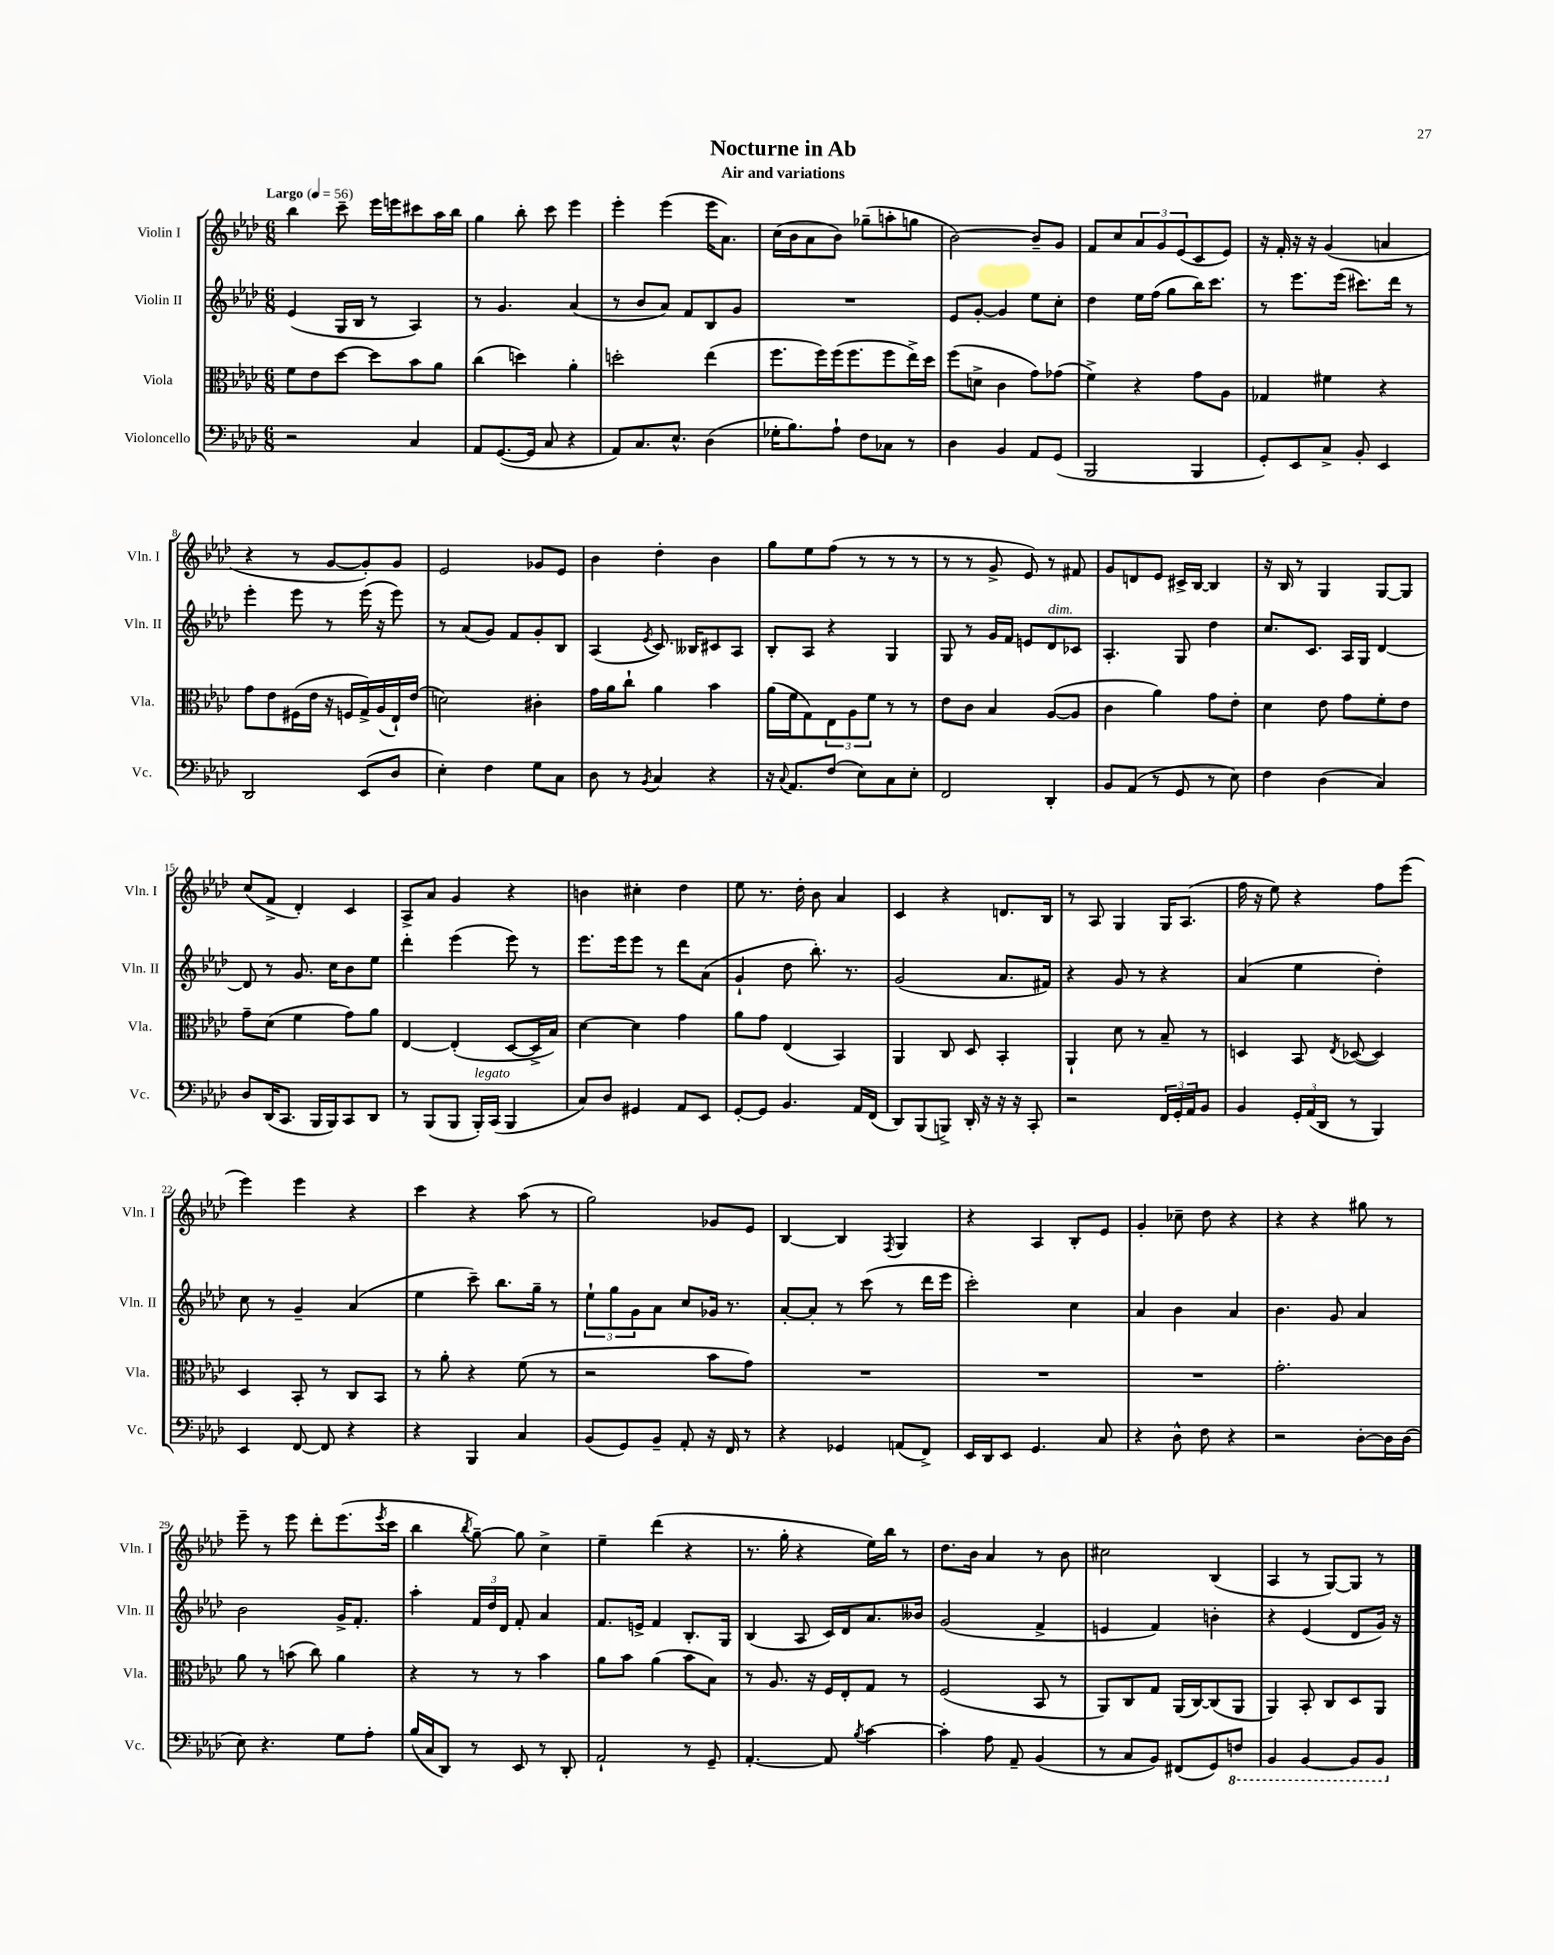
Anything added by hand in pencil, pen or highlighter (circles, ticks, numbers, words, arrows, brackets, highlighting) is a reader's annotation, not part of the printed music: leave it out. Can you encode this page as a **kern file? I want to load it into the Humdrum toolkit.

**kern	**kern	**kern	**kern
*part4	*part3	*part2	*part1
*staff4	*staff3	*staff2	*staff1
*I"Violoncello	*I"Viola	*I"Violin II	*I"Violin I
*I'Vc.	*I'Vla.	*I'Vln. II	*I'Vln. I
*clefF4	*clefC3	*clefG2	*clefG2
*k[b-e-a-d-]	*k[b-e-a-d-]	*k[b-e-a-d-]	*k[b-e-a-d-]
*M6/8	*M6/8	*M6/8	*M6/8
*MM56	*MM56	*MM56	*MM56
=1	=1	=1	=1
!	!	!	!LO:TX:a:B:t=Largo
2r	8f\L	(4e-/	4bb-\
.	8e-\	.	.
.	[8dd-\J	16G/LL	8ccc~\
.	.	16B-/JJ	.
.	8dd-\L]	8r	16eee-\LL
.	.	.	16eeen\J
4C/	8b-\	4A-/)	8ccc#X\
.	8a-\J	.	16aa-\L
.	.	.	16bb-\JJ
=2	=2	=2	=2
8AA-/L	(4cc\	8r	4gg\
([8.GG/	.	4.g/	.
.	4ddn\)	.	8bb-'\
16GG/Jk]	.	.	.
8C/	.	.	8ccc\
4r	4a-'\	(4a-/	4eee-\
=3	=3	=3	=3
8AA-/L)	2ddn'\	8r	4eee-'\
8.C/	.	8b-/L	.
.	.	8a-/J)	(4eee-\
8.E-^^/J	.	.	.
.	.	8f/L	.
(4D-\	(4ee-\	8B-/	16eee-\KL
.	.	.	8.a-\J)
.	.	8g/J	.
=4	=4	=4	=4
16G-X'\KL	8.ff\L	2.r	(16cc\LL
8.B-\)	.	.	16b-\J
.	.	.	8a-\
.	16ff\L)	.	.
8A-`\J	(16ff\J	.	8b-\J)
.	8.ff\	.	.
8F\L	.	.	(8gg-X~\L
8C-X\J	8ff\	.	8aan'\
8r	16ee-^\L)	.	8ggn\J
.	16dd-\JJ	.	.
=5	=5	=5	=5
4D-\	(8ff\L	8e-/L	[2b-\)
.	8dn^\J	[8g'/J	.
4BB-/	4c\	4g/]	.
8AA-/L	8g\L)	8ee-\L	8b-~/L]
(8GG/J	(8g-X\J	8cc'\J	8g/J
=6	=6	=6	=6
2BBB-/	4f^\)	4dd-\	8f/L
.	.	.	8cc/
.	4r	16ee-\LL	12a-/
.	.	(16ff\JJ	.
.	.	.	12g/
.	.	8gg\L	.
.	.	.	(12e-/
4BBB-/	8g\L	16bb-\K)	8c/
.	.	8.ccc\J	.
.	8A-\J	.	8e-/J)
=7	=7	=7	=7
8GG'/L)	4G-X/	8r	16r
.	.	.	16f'/
8EE-/	.	8.eee-\L	16r
.	.	.	16r
8C^/J	4f#X\	.	(4g/
.	.	(16eee-\Jk	.
8BB-'/	.	8.ccc#X\L)	.
4EE-/	4r	.	4an/
.	.	16ddd-\Jk	.
.	.	8r	.
!!LO:LB:g=z
=8	=8	=8	=8
2DD-/	8g\L	4eee-'\	4r
.	8e-\	.	.
.	(16F#X\L	8eee-\	8r
.	16e-\JJ	.	.
.	16r	8r	[8g/L
.	16Fn/LL	.	.
(8EE-/L	16G^/)	(16eee-\	8g'/])
.	(16A-/	16r	.
8D-/J	16E-`/)	8eee-\)	8g/J
.	(16e-/JJ	.	.
=9	=9	=9	=9
4E-'\)	2dn\)	8r	2e-/
.	.	(8a-/L	.
4F\	.	8g/J)	.
.	.	8f/L	.
8G\L	4c#X'\	8g'/	8g-X/L
8C\J	.	8B-/J	8e-/J
=10	=10	=10	=10
8D-\	16g\LL	(4A-/	4b-\
.	16a-\J	.	.
8r	8cc`\J	.	.
8qBB-/	.	8qe-/	.
4C/	4a-\	8.c/)	4dd-'\
.	.	16B--X/KL	.
4r	4b-\	8c#X/	4b-\
.	.	8A-/J	.
=11	=11	=11	=11
16r	(16a-\LL	8B-'/L	8gg\L
8qqC/	.	.	.
8.AA-/L	16f\J	.	.
.	8G\)	8A-/J	8ee-\
(8F/J	12E-\	4r	(8ff\J
.	12A-\	.	.
8E-\L)	.	.	8r
.	12f\J	.	.
8C\	8r	4G/	8r
8E-'\J	8r	.	8r
=12	=12	=12	=12
2FF/	8e-\L	8G/	8r
.	8c\J	8r	8r
.	4B-/	16g/LL	8g^/
.	.	16f/JJ	.
.	.	8en/L	8e-/)
!	!	!LO:TX:a:i:t=dim.	!
4DD-'/	([8A-/L	8d-/	8r
.	8A-/J]	8c-X/J	8f#X/
=13	=13	=13	=13
8BB-/L	4c\	4.A-'/	8g/L
(8AA-/J	.	.	8dn/
8r	4a-\)	.	8e-/J
8GG/	.	8G/	16c#X^/LL
.	.	.	[16B-/JJ
8r	8g\L	4dd-\	4B-/]
8E-\)	8e-'\J	.	.
=14	=14	=14	=14
4F\	4d-\	8.cc/L	16r
.	.	.	16B-/
.	.	.	8r
.	.	8.c/J	.
(4D-\	8e-\	.	4G/
.	8g\L	16A-/LL	.
.	.	16G/JJ	.
4C/)	8f'\	[4d-/	[8G/L
.	8e-\J	.	8G/J]
!!LO:LB:g=z
=15	=15	=15	=15
8D-/L	8g~\L	8d-/]	(8cc/L
(16DD-/K	(8d-\J	8r	8f^/J
8.CC/J	.	.	.
.	4f\	8.g/	4d-'/)
16BBB-/LL	.	.	.
16BBB-/J)	.	16cc\KL	.
8CC/	8g\L)	8b-\	4c/
8DD-/J	8a-\J	8ee-\J	.
=16	=16	=16	=16
8r	[4E-/	4ddd-'\	8A-^/L
(8BBB-/L	.	.	8a-/J
8BBB-/J	(4E-'/]	(4eee-\	4g/
!LO:TX:a:i:t=legato	!	!	!
16BBB-'/LL)	.	.	.
(16CC/JJ	.	.	.
4BBB-/	[8D-/L	8eee-\)	4r
.	16D-^/L]	8r	.
.	16B-/JJ)	.	.
=17	=17	=17	=17
8C/L)	[4d-\	8.eee-\L	4bn\
8D-/J	.	.	.
.	.	16eee-\k	.
4GG#X/	4d-\]	8eee-\J	4cc#X'\
.	.	8r	.
8AA-/L	4g\	8ddd-\L	4dd-\
8EE-/J	.	(8a-\J	.
=18	=18	=18	=18
[8GG'/L	8a-\L	4g`/	8ee-\
8GG/J]	8g\J	.	8.r
4.BB-/	(4E-/	8dd-\	.
.	.	.	16dd-'\
.	.	8.bb-'\)	8b-\
.	4BB-/)	.	4a-/
.	.	8.r	.
16AA-/LL	.	.	.
(16FF/JJ	.	.	.
=19	=19	=19	=19
8DD-/L)	4AA-/	(2g/	4c/
(8BBB-/	.	.	.
8BBBn^/J)	8C/	.	4r
16DD-'/	8D-/	.	.
16r	.	.	.
16r	4BB-'/	8.a-/L	8.dn/L
16r	.	.	.
8CC'/	.	.	.
.	.	16f#X/Jk)	16B-/Jk
=20	=20	=20	=20
2r	4AA-`/	4r	8r
.	.	.	8A-/
.	8d-\	8g/	4G/
.	8r	8r	.
24FF/LL	8B-~/	4r	16G/KL
24GG'/	.	.	.
.	.	.	(8.A-/J
24AA-/J	.	.	.
8BB-/J	8r	.	.
=21	=21	=21	=21
4BB-/	4Dn/	(4a-/	16ff\
.	.	.	16r
.	.	.	8ee-\)
24GG'/LL	8BB-/	4ee-\	4r
(24AA-/	.	.	.
24DD-/JJ	.	.	.
.	8qE-/	.	.
8r	([8D-X/	.	.
4BBB-/)	4D-/])	4dd-'\)	8ff\L
.	.	.	(8eee-\J
!!LO:LB:g=z
=22	=22	=22	=22
4EE-/	4D-/	8cc\	4eee-\)
.	.	8r	.
[8FF/	8BB-'/	4g~/	4eee-\
8FF/]	8r	.	.
4r	8C/L	(4a-/	4r
.	8BB-/J	.	.
=23	=23	=23	=23
4r	8r	4ee-\	4ccc\
.	8a-'\	.	.
4BBB-/	4r	8ccc~\)	4r
.	.	8.bb-\L	.
4C/	(8f\	.	(8aa-\
.	.	16gg~\Jk	.
.	8r	8r	8r
=24	=24	=24	=24
(8BB-/L	2r	12ee-`\L	2gg\)
.	.	12gg\	.
8GG/)	.	.	.
.	.	12g\	.
8BB-~/J	.	8a-\J	.
8AA-'/	.	8cc/L	.
16r	8b-\L	16g-X/Jk	8g-X/L
16FF/	.	8.r	.
8r	8g\J)	.	8e-/J
=25	=25	=25	=25
4r	2.r	[8a-'/L	[4B-/
.	.	8a-'/J]	.
4GG-X/	.	8r	4B-/]
.	.	(8ccc\	.
.	.	.	8qF/
(8AAn/L	.	8r	4G/
8FF^/J)	.	16ddd-\LL	.
.	.	16eee-\JJ	.
=26	=26	=26	=26
16EE-/LL	2.r	2ccc'\)	4r
16DD-/J	.	.	.
8EE-/J	.	.	.
4.GG/	.	.	4A-/
.	.	4cc\	8B-'/L
8C/	.	.	8e-/J
=27	=27	=27	=27
4r	2.r	4a-/	4g'/
8D-^^\	.	4b-\	8cc-X~\
8F\	.	.	8dd-\
4r	.	4a-/	4r
=28	=28	=28	=28
2r	2.g'\	4.b-\	4r
.	.	.	4r
.	.	8g/	.
[8D-'\L	.	4a-/	8gg#X\
16D-\L]	.	.	8r
(16D-\JJ	.	.	.
!!LO:LB:g=z
=29	=29	=29	=29
8E-\)	8a-\	2b-\	8eee-~\
4.r	8r	.	8r
.	(8bn\	.	8eee-\
.	8cc\)	.	8ddd-'\L
8G\L	4a-\	16g^/KL	(8.eee-\
.	.	8.f'/J	.
8A-'\J	.	.	.
.	.	.	8qeee-/
.	.	.	16ccc\Jk
=30	=30	=30	=30
(16B-/LL	4r	4aa-'\	4bb-\
16C/J	.	.	.
8DD-/J)	.	.	.
.	.	.	8qbb-/
8r	8r	24f/LL	[8gg~\)
.	.	24dd-/	.
.	.	24d-/JJ	.
8EE-/	8r	8f'/	8gg\]
8r	4b-\	4a-/	4cc^\
8DD-'/	.	.	.
=31	=31	=31	=31
2AA-`/	8a-\L	8.f/L	4ee-~\
.	8b-\J	.	.
.	.	16en^/Jk	.
.	(4a-\	4f/	(4ddd-\
8r	8b-\L	8.B-'/L	4r
8GG~/	8B-\J)	.	.
.	.	16G/Jk	.
=32	=32	=32	=32
[4.AA-'/	8r	(4B-/	8.r
.	8.A-/	.	.
.	.	.	16gg'\
.	.	8A-/	4r
.	16r	.	.
8AA-/]	16F/LL	16c/LL)	.
.	16E-'/J	16d-/J	.
8qB-/	.	.	.
[4c\	8G/J	8.a-/	16ee-\LL)
.	.	.	16bb-\JJ
.	8r	.	8r
.	.	16b--X/Jk	.
=33	=33	=33	=33
4c'\]	(2F/	(2g/	8.dd-\L
.	.	.	16b-\Jk
8A-\	.	.	4a-/
8AA-~/	.	.	.
(4BB-/	8BB-/	4f^/	8r
.	8r	.	8b-\
=34	=34	=34	=34
8r	8AA-/L)	4en/	2cc#X\
8C/L	8C/	.	.
8BB-/J)	8G/J	4f/)	.
(8FF#X/L	(16AA-/LL	.	.
.	[16C/J)	.	.
8GG/)	(8C/]	4bn'\	(4B-/
*8ba	*	*	*
8FFn/J	8AA-/J	.	.
=35	=35	=35	=35
4BBB-/	4AA-/)	4r	4A-/
[4BBB-/	8BB-'/	(4e-/	8r
.	8C/L	.	[8G/L)
8BBB-/L]	8D-/	8d-/L	8G/J]
8BBB-/J	8AA-/J	16g/Jk)	8r
.	.	16r	.
*X8ba	*	*	*
==	==	==	==
*-	*-	*-	*-
